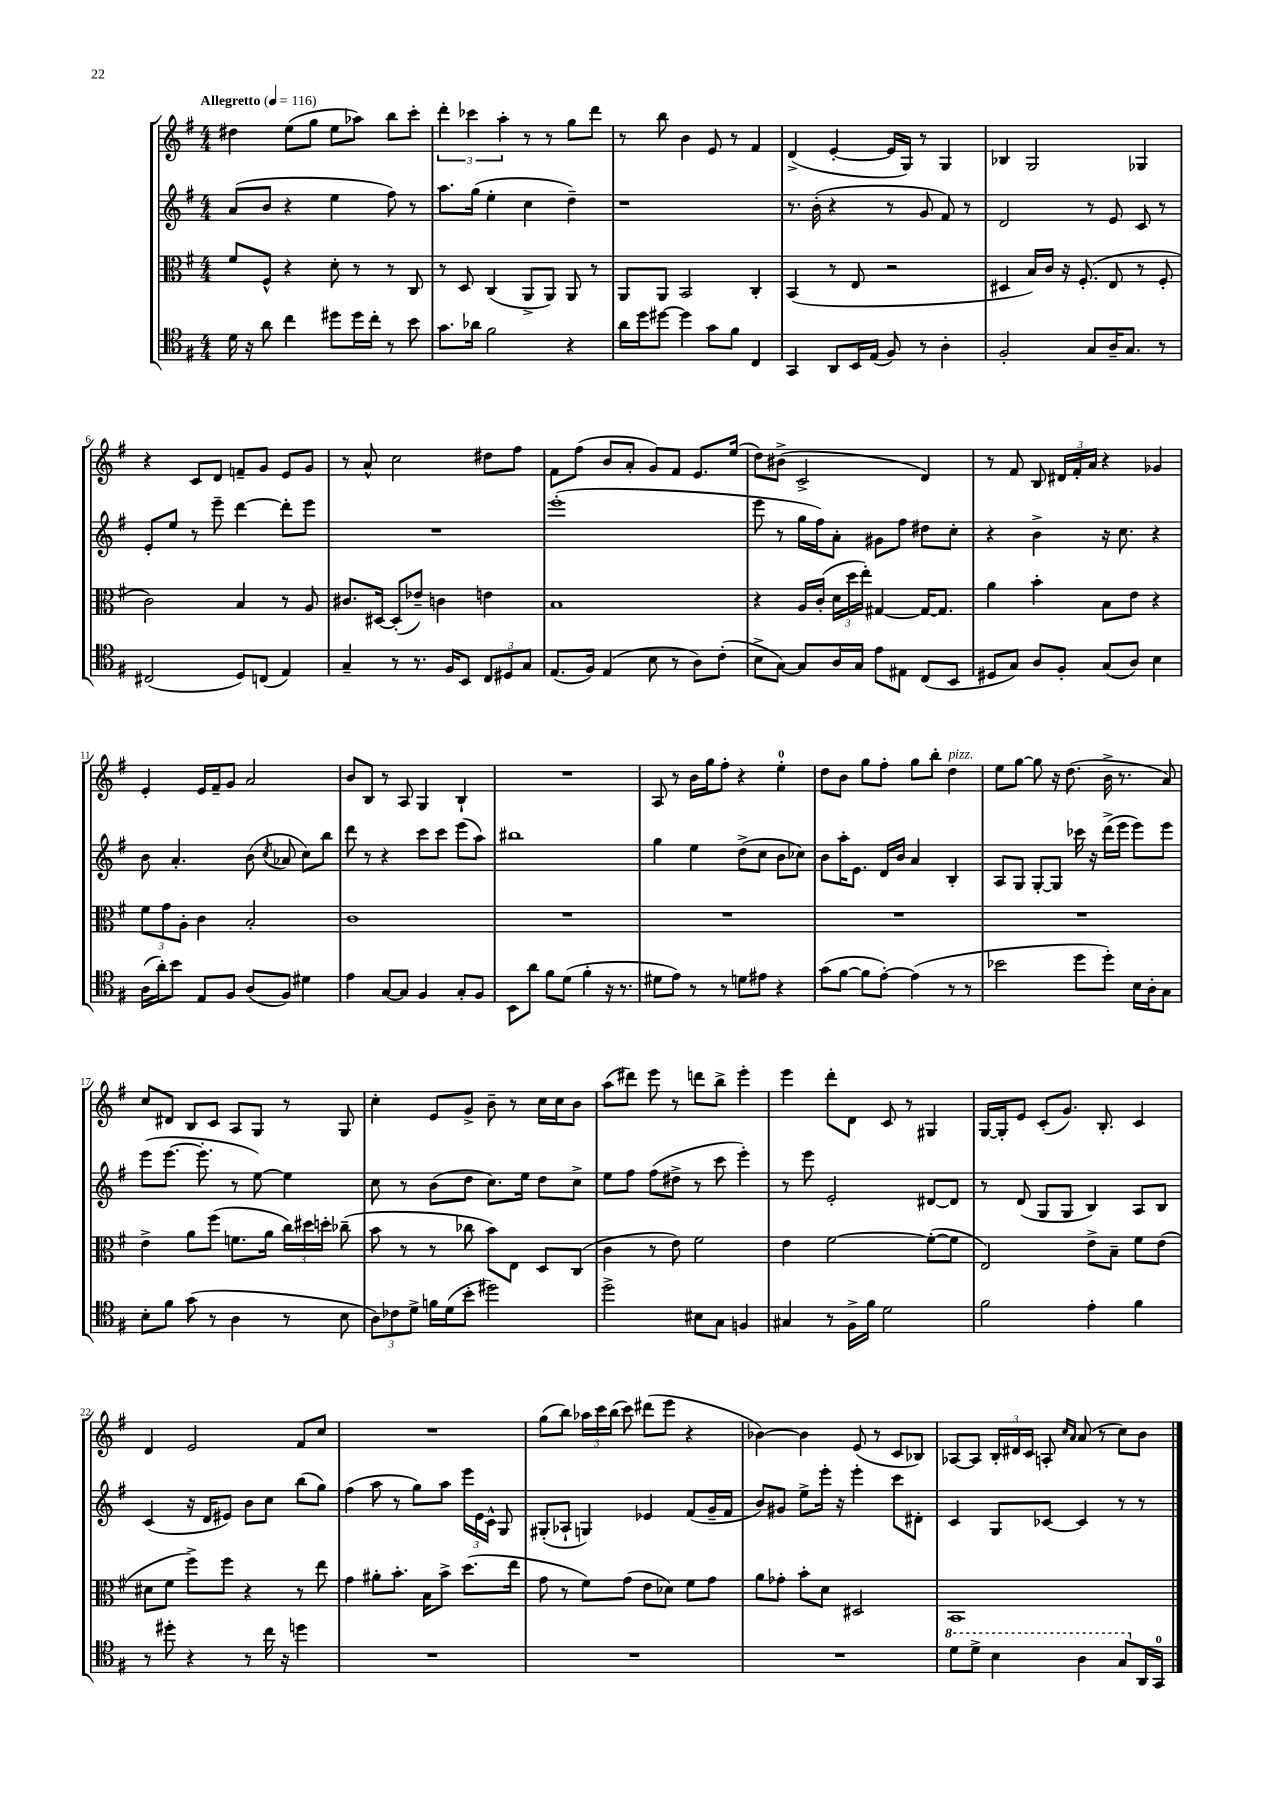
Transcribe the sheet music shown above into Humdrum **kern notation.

**kern	**kern	**kern	**kern
*staff4	*staff3	*staff2	*staff1
*clefC4	*clefC3	*clefG2	*clefG2
*k[f#]	*k[f#]	*k[f#]	*k[f#]
*M4/4	*M4/4	*M4/4	*M4/4
*MM116	*MM116	*MM116	*MM116
16d	8f#	(8a	4dd#
16r	.	.	.
8a	8F#^^	8b	.
4cc	4r	4r	(8ee
.	.	.	8gg
8dd#	8d'	4ee	8ee
16dd#	8r	.	8aa-)
16cc'	.	.	.
8r	8r	8ff#)	8bb
8b	8C	8r	8ccc'
=	=	=	=
8.g	8r	8.aa	6ddd'
.	8D	.	.
.	.	.	6ccc-
16a-	.	(16gg	.
2f#	(4C	4ee'	.
.	.	.	6aa'
.	8AA^	4cc	8r
.	8AA)	.	8r
4r	8AA	4dd~)	8gg
.	8r	.	8ddd
=	=	=	=
16a	8AA	1r	8r
16dd	.	.	.
[8dd#	8AA	.	8bb
4dd#]	2BB	.	4b
8g	.	.	8e
8f#	.	.	8r
4C	4C'	.	4f#
=	=	=	=
4GG	(4BB	8.r	(4d^
.	.	(16b'	.
8AA	8r	4r	[4e'
16BB	8E	.	.
(16E	.	.	.
8F#)	2r	8r	16e]
.	.	.	16G)
8r	.	8g	8r
4A'	.	8f#)	4G
.	.	8r	.
=	=	=	=
2F#'	4D#	2d	4B-
.	16B)	.	2G
.	16c	.	.
.	16r	.	.
.	(8.F#'	.	.
8G	.	8r	.
16A~	8E	8e	.
8.G	.	.	.
.	8r	8c	4G-
8r	8F#'	8r	.
=	=	=	=
(2C#	2c)	8e'	4r
.	.	8ee	.
.	.	8r	8c
.	.	8eee~	8d
8D)	4B	[4ddd	8f~
(8C	.	.	8g
4E)	8r	8ddd']	8e
.	8A	8eee	8g
=	=	=	=
4G~	8.c#	1r	8r
.	.	.	8a^^
.	[16D#	.	.
8r	(8D#']	.	2cc
8.r	8e-~)	.	.
.	4c	.	.
16F#	.	.	.
8BB	.	.	.
12C	4e	.	8dd#
12D#	.	.	.
.	.	.	8ff#
12G	.	.	.
=	=	=	=
(8.E	1B	(1eee'	8f#
.	.	.	(8ff#
16F#)	.	.	.
(4E	.	.	8b
.	.	.	8a'
8B	.	.	8g)
8r	.	.	8f#
8A)	.	.	8.e
(8c'	.	.	.
.	.	.	(16ee
=	=	=	=
8B^	4r	8eee	8dd)
[8G)	.	8r	(8b#^
8G]	16A	16gg	2c^
.	(16c'	16ff#)	.
16A	24d	8a'	.
.	24dd	.	.
16G	.	.	.
.	24ee')	.	.
8e	[4G#	8g#	.
8E#	.	8ff#	.
(8C	16G#_	8dd#	4d)
.	8.G#]	.	.
8BB	.	8cc'	.
=	=	=	=
8D#	4a	4r	8r
8G)	.	.	8f#
8A	4b'	4b^	8B
8F#'	.	.	24d#
.	.	.	24f#'
.	.	.	24a
(8G	8B	16r	4r
.	.	8.cc	.
8A)	8e	.	.
4B	4r	4r	4g-
=	=	=	=
(16A	12f#	8b	4e'
16a')	.	.	.
.	12g	.	.
8b	.	4.a'	.
.	12A'	.	.
8E	4c	.	16e
.	.	.	16f#~
8F#	.	.	8g
(8A	2B'	(8b	2a
.	.	8qcc	.
8F#)	.	8a-	.
4d#	.	8cc)	.
.	.	8bb	.
=	=	=	=
4e	1c	8ddd	8b
.	.	8r	8B
[8G	.	4r	8r
8G]	.	.	8A
4F#	.	8ccc	4G
.	.	8ccc	.
8G'	.	(8eee	4B`
8F#	.	8aa)	.
=	=	=	=
8BB	1r	1bb#	1r
8a	.	.	.
8f#	.	.	.
(8d	.	.	.
4f#'	.	.	.
16r	.	.	.
8.r	.	.	.
=	=	=	=
8d#	1r	4gg	8A
8e)	.	.	8r
8r	.	4ee	16b
.	.	.	16gg
8r	.	.	8ff#'
8d	.	(8dd^	4r
8e#	.	8cc	.
4r	.	8b	4ee'
.	.	8cc-)	.
=	=	=	=
(8g	1r	8b	8dd
[8f#	.	16aa'	8b
.	.	8.e	.
8f#]	.	.	8gg
[8e')	.	16d	8ff#'
.	.	16b	.
(4e]	.	4a	8gg
.	.	.	8bb'
8r	.	4B'	4dd
8r	.	.	.
=	=	=	=
2b-	1r	8A	8ee
.	.	8G	[8gg
.	.	[8G'	8gg]
.	.	8G]	16r
.	.	.	(8.dd
8dd	.	16ccc-	.
.	.	16r	.
8dd')	.	(16ddd^	16b^
.	.	16eee	8.r
16B	.	8eee)	.
16A'	.	.	.
8G	.	8eee	8a)
=	=	=	=
8B'	4e^	(8eee	8cc
8f#	.	[8.eee	8d#
(8g	8a	.	8B
.	.	8.eee']	.
8r	(8ff#	.	8c
4A	8.f	8r	8A
.	.	[8ee)	8G
.	16a	.	.
8r	24cc)	4ee]	8r
.	24dd#	.	.
.	24dd'	.	.
8B	(8cc-~	.	8G
=	=	=	=
12A)	8b	8cc	4cc'
12c-	.	.	.
.	8r	8r	.
12d^	.	.	.
16f	8r	(8b	8e
(16d	.	.	.
8b'	8cc-	8dd	8g^
2dd#)	8b)	8.cc)	8b~
.	8E	.	8r
.	.	16ee	.
.	8D	8dd	16cc
.	.	.	16cc
.	(8C	8cc^	8b
=	=	=	=
2dd^	4c	8ee	(8aa
.	.	8ff#	8ddd#)
.	8r	(8ff#	8eee
.	8e)	8dd#^	8r
8B#	2f#	8r	8ddd
8G	.	8ccc	8bb^
4F	.	4eee')	4eee'
=	=	=	=
4G#	4e	8r	4eee
.	.	8eee	.
8r	[2f#	2e'	8ddd'
16F#^	.	.	8d
16f#	.	.	.
2d	.	.	8c
.	.	.	8r
.	(8f#'_	[8d#	4G#
.	8f#]	8d#]	.
=	=	=	=
2f#	2E)	8r	[16G
.	.	.	16G']
.	.	(8d	8e
.	.	8G	(8c'
.	.	8G	8.g)
4e'	8e^	4B)	.
.	.	.	8.B'
.	8B~	.	.
4f#	8f#	8A	4c
.	(8e	8B	.
=	=	=	=
8r	8d#	(4c	4d
8dd#'	8f#	.	.
4r	8ff#^)	16r	2e
.	.	16d	.
.	8ff#	8e#)	.
8r	4r	8b	.
16cc	.	8cc	.
16r	.	.	.
4dd	8r	(8bb	8f#
.	8ee	8gg)	8cc
=	=	=	=
1r	4g	(4ff#	1r
.	8a#'	8aa	.
.	8.b'	8r	.
.	.	8gg)	.
.	16B	.	.
.	8b^	8aa	.
.	(8.dd	24eee	.
.	.	24e	.
.	.	24c^^	.
.	.	8G	.
.	16ee	.	.
=	=	=	=
1r	8g	(8G#'	(8gg
.	8r	8A-`	8bb)
.	8f#)	4G)	24aa-
.	.	.	24ccc
.	.	.	(24bb
.	(8g	.	8ccc)
.	8e	4e-	(8ddd#
.	8d-)	.	8eee
.	8f#	(8f#	4r
.	8g	16g~	.
.	.	16f#	.
=	=	=	=
1r	8a	8b)	[4b-)
.	8g-'	8g#	.
.	8b'	8ee^	4b-]
.	8d	16eee'	.
.	.	16r	.
.	2D#	4eee'	(8e
.	.	.	8r
.	.	8ccc	8c
.	.	8d#'	8B-)
=	=	=	=
8dd	1BB	4c	[8A-
8dd^	.	.	8A-]
4b	.	8G	24B'
.	.	.	24d#
.	.	.	24c
.	.	[8c-	8A'
.	.	.	16qqcc
.	.	.	16qqa
4a	.	4c-]	(8a
.	.	.	8r
8g	.	8r	8cc)
16AA	.	8r	8b
16GG	.	.	.
==	==	==	==
*-	*-	*-	*-
